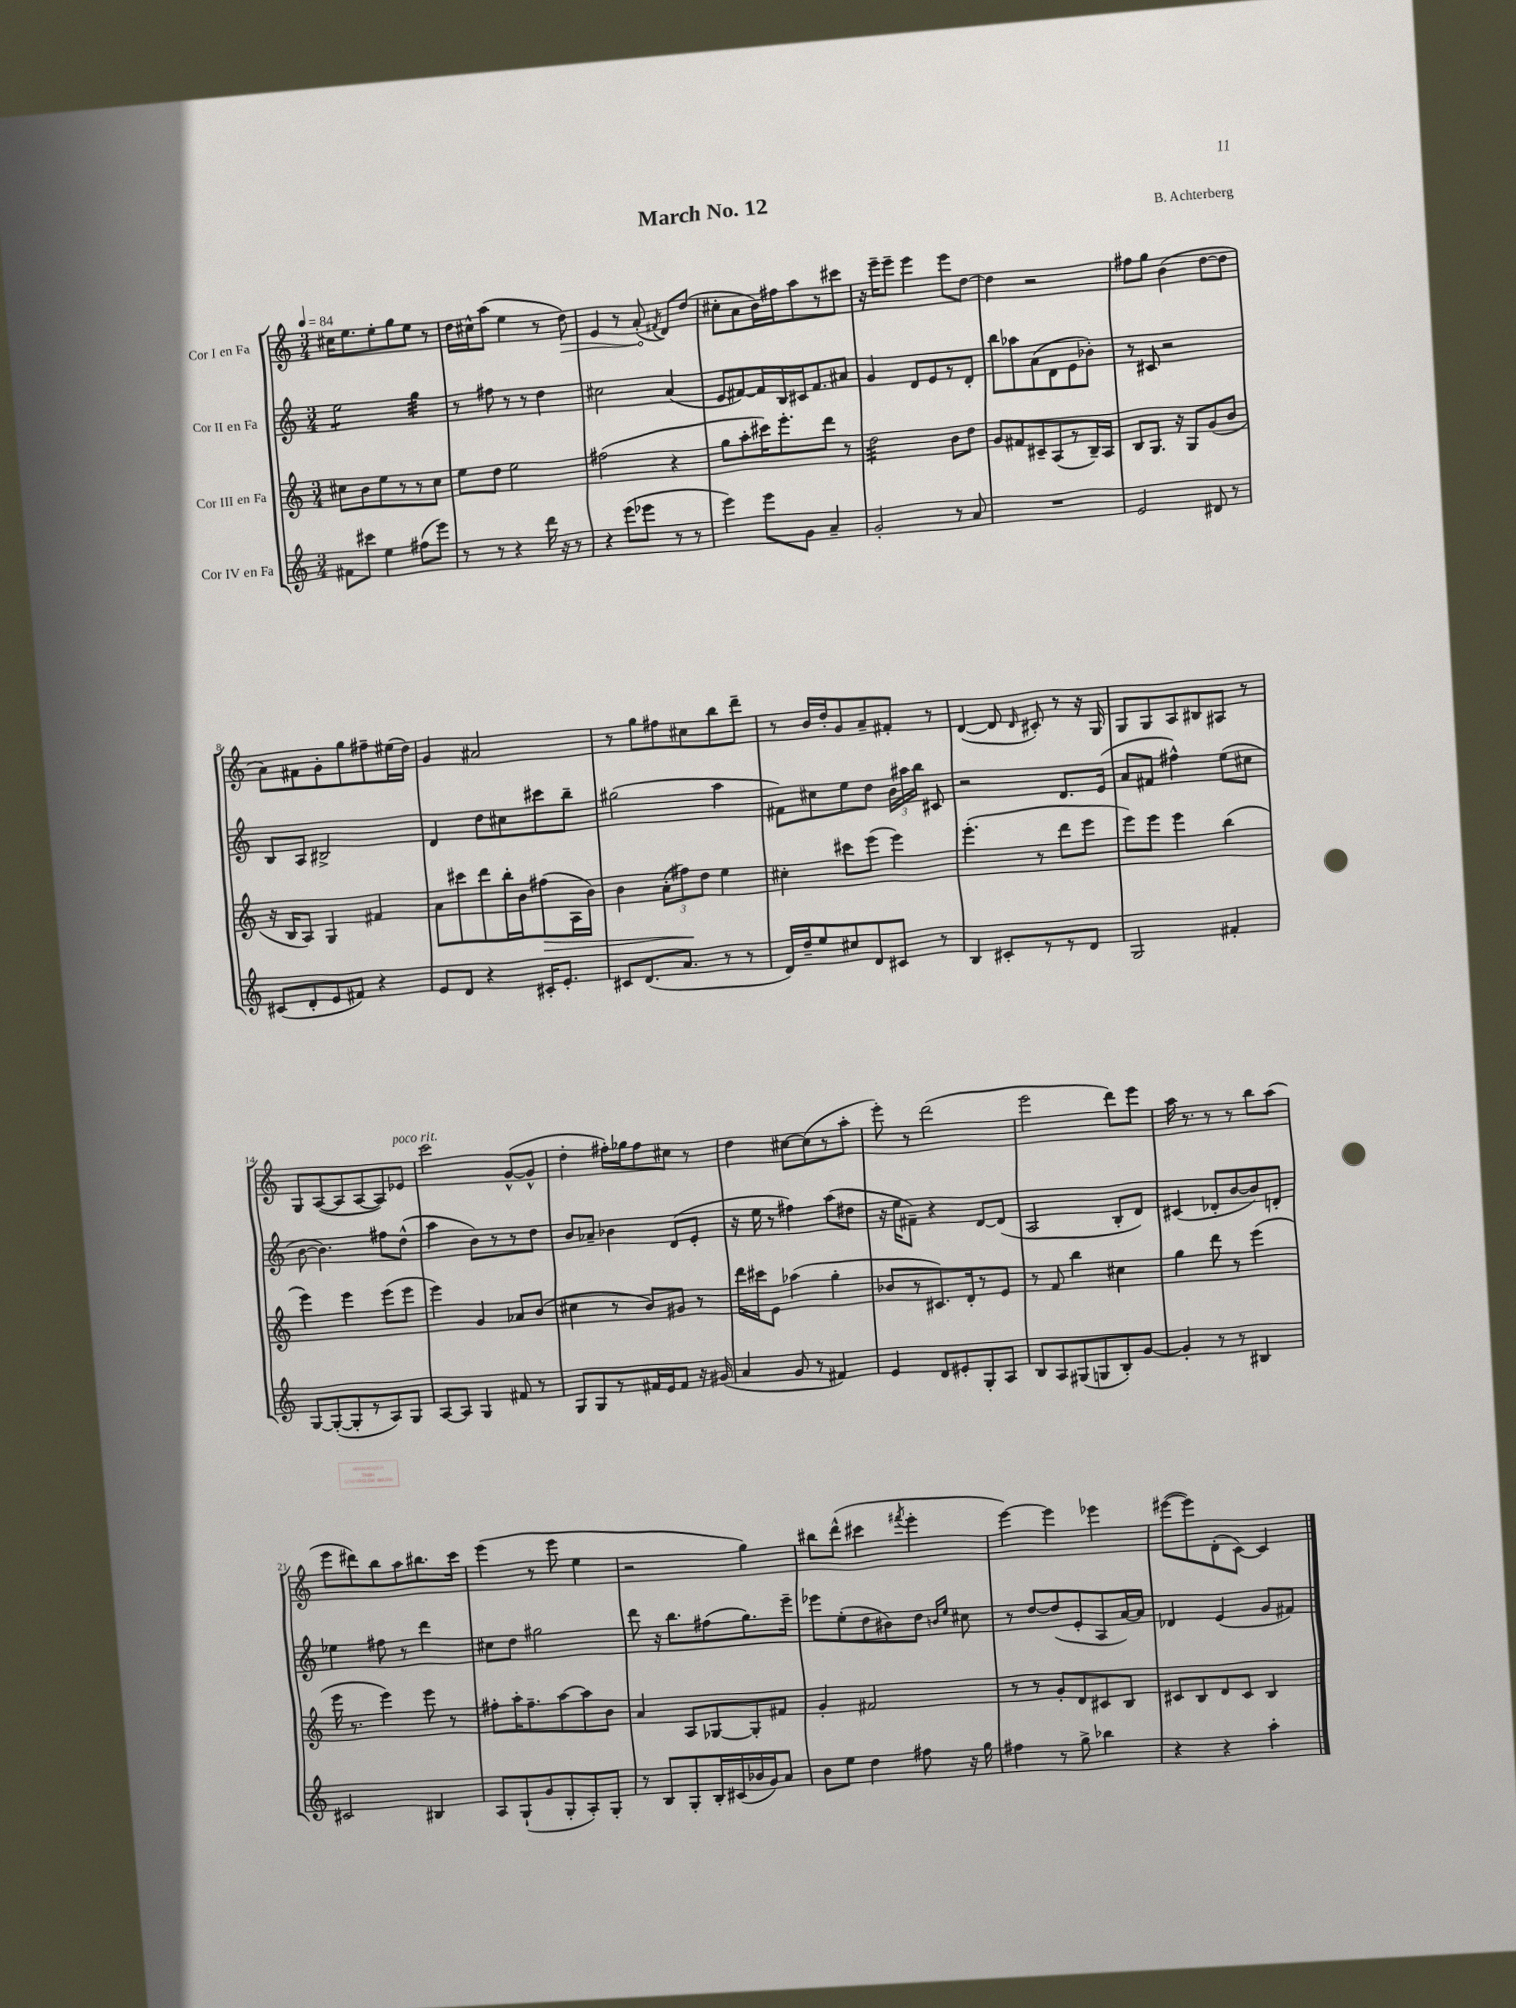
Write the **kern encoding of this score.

**kern	**kern	**kern	**kern
*staff4	*staff3	*staff2	*staff1
*clefG2	*clefG2	*clefG2	*clefG2
*k[]	*k[]	*k[]	*k[]
*M3/4	*M3/4	*M3/4	*M3/4
*MM84	*MM84	*MM84	*MM84
8f#\L	8cc#\L	2ee\	16cc#\LK
.	.	.	8.ee\
8ccc#\J	8b\	.	.
4ee\	8ee\	.	8ee'\
.	8r	.	8gg\
(8ff#\L	8r	4gg\	8ee\J
8eee\J)	8cc#\J	.	8r
=	=	=	=
8r	8ee\L	8r	16dd\LL
.	.	.	16cc#^^\J
8r	8dd\J	8ff#\	(8aa\J
4r	2ee\	8r	4ee\
.	.	8r	.
16ddd\	.	4dd\	8r
16r	.	.	.
8r	.	.	8dd\)
=	=	=	=
4r	(2ff#\	2cc#\	4e/
(8eee\L	.	.	8r
8eee-\J	.	.	(8a'/
.	.	.	8qf#/
8r	4r	(4a/	8d/L)
8r	.	.	(8dd/J
=	=	=	=
4eee\)	8gg\L	8e/L	8cc#'\L
.	8aa'\	[8f#/)	8a\
8eee\L	16ccc#\K)	16f#/]L	16b\L)
.	8.eee'\	16B/	16ff#\J
8g\J	.	16c#/J	8aa\
.	.	8.f#/	.
4a~/	8ddd\J	.	8r
.	8r	8a#/J	8ccc#\J
=	=	=	=
2g'/	2dd\	4g/	16r
.	.	.	16eee~\LK
.	.	.	8eee~\J
.	.	8d/L	4eee\
.	.	8e/	.
8r	8b\L	8r	8eee\L
8a/	8dd\J	8d'/J	[8dd\J
=	=	=	=
2.r	8g/L	8bb\L	4dd\]
.	8f#/	8aa-\	.
.	8c#~/	(8a\	2r
.	(8A/	8d\	.
.	8r	8e\	.
.	16B~/L)	8b-'\J)	.
.	16A/JJ	.	.
=	=	=	=
2e/	8B/L	8r	8ff#\L
.	8.G/J	8c#/	8gg\J
.	.	2r	(4b\
.	16r	.	.
.	8G/L	.	.
8d#/	(8g/	.	[8dd\L
8r	8b/J	.	8dd\]J
=	=	=	=
(8c#/L	16r	8B/L	8a\L)
.	16B/LK	.	.
8d'/	8A/J)	8A/J	8f#\
8e/	4G/	2B#^/	8g'\
8f#/J)	.	.	8gg\
4r	4f#/	.	8ff#~\
.	.	.	(16ee#\L
.	.	.	16dd\JJ)
=	=	=	=
8e/L	8a\L	4d/	4g/
8d/J	8ccc#\	.	.
4r	8ddd\	8dd\L	2a#/
.	16bb'\L	8cc#\	.
.	16b\J	.	.
16c#'/LK	(8ff#\	8ccc#\	.
8.e'/J	.	.	.
.	16A\L	8bb~\J	.
.	16b\JJ)	.	.
=	=	=	=
8c#/L	4b\	(2gg#\	8r
(8.d/	.	.	8gg\L
.	(12a'\L	.	8ff#\
8.a/J	.	.	.
.	12ff#\)	.	.
.	.	.	8cc#\
.	12dd\J	.	.
8r	4ee\	4aa\	8bb\
8r	.	.	8ddd~\J
=	=	=	=
16d/LL)	4cc#'\	8f#\L)	8r
16dd~/J	.	.	.
8ee/	.	8cc#\	16b/LL
.	.	.	16dd'/J
8cc#/	8ccc#\L	8ee\	8g/
8d/	(8eee\J	8dd\J	8a~/
8c#/J	4eee\)	24b\LL	8f#'/J
.	.	24aa#\	.
.	.	24bb\JJ	.
8r	.	8c#/	8r
=	=	=	=
4B/	(4.eee'\	2r	([4d/
8c#'/L	.	.	8d/]
.	.	.	16qqd/
8r	8r	.	8c#'/)
8r	8ddd\L	8.d/L	8r
8d/J	8eee\J	.	16r
.	.	(16e/Jk	16G/
=	=	=	=
2G/	8eee\L)	8a/L	8G/L
.	8eee\J	8f#/J	8G/
.	4eee\	4ff#^^\)	8A/
.	.	.	8B#/
4f#'/	(4bb\	(8ee\L	8A#/J
.	.	8cc#\J	8r
=	=	=	=
[8G/L	4eee\)	[8b\	8G/L
(8G'/_	.	4.b\])	([8A/
8G'/]	4eee\	.	8A/]
8r	.	.	[8A/
8A/)	(8eee\L	8ff#\L	8A/])
8G/J	8eee\J	(8dd^^\J	8e-/J
=	=	=	=
[8A/L	4eee\)	4aa\	2ccc\
8A/]J	.	.	.
4G/	4g/	8b\L)	.
.	.	8r	.
8f#/	8a-/L	8r	([8g^^/L
8r	(8b/J	8dd\J	8g^^/]J
=	=	=	=
8G/L	4cc#\	8b/L	4dd'\
8G/	.	8a-~/J	.
8r	8r	4b-\	16ff#'\LL)
.	.	.	16gg-\J
16f#/L	8b/L)	.	8ff#\
16e/J	.	.	.
8f#/J	8g#/J	(8d/L	8cc#\J
16r	8r	8e'/J	8r
(16g#/	.	.	.
=	=	=	=
4a/	16ddd\LL	16r	4dd\
.	16ccc#\J	16ee\	.
.	8e\J	8r	.
8g/	(4aa-\	4ff#\)	[8cc#\L
8r	.	.	(8cc#\]
4f#/)	4gg'\	(8aa\L	8r
.	.	8dd#\J	8aa'\J
=	=	=	=
4e/	8b-/L	16r	8eee'\)
.	.	16ee\LK	.
.	8r	8f#~\J)	8r
8d/L	8.c#/)	4r	(2ddd\
8e#'/	.	.	.
.	16d'/k	.	.
8G'/	8r	[8d/L	.
8A/J	8e/J	(8d/]J	.
=	=	=	=
8B/L	8r	2A/	2eee\
8A/	8f/	.	.
(8G#/	4bb\	.	.
8G/	.	.	.
8B'/)	4cc#\	8B'/L	8ddd\L)
[8g/J	.	8d/J)	8eee\J
=	=	=	=
4g'/]	4gg\	(4c#/	16aa\
.	.	.	8.r
8r	8ddd\	8d-'/L	8r
8r	8r	[8b/	8r
4B#/	(4eee\	8b/])	8bb\L
.	.	8d'/J	(8aa\J
=	=	=	=
2c#/	16eee\	4ee-\	8eee\L
.	8.r	.	.
.	.	.	8ddd#\)
.	4eee\)	8ff#\	8bb\
.	.	8r	8aa\
4B#/	8eee\	4ddd\	8.bb#\
.	8r	.	.
.	.	.	16ccc\Jk
=	=	=	=
8A/L	8ff#'\L	8cc#\L	(4eee\
(8G`/	16aa'\K	8dd\J	.
.	8.ff#~\	.	.
8g/	.	2gg#\	8r
8G'/	[8aa\	.	8eee\
8A'/)	8aa\]	.	4ee\
8G'/J	8b\J	.	.
=	=	=	=
8r	4a/	8ddd\	2r
8B/L	.	16r	.
.	.	8.bb\L	.
8G'/	8A/L	.	.
16B'/L	[8G-/	(8ff#\	.
(16c#/	.	.	.
16b-/	8G-'/]	8.gg\)	4gg\)
16g/J)	.	.	.
8a/J	8f#/J	.	.
.	.	16eee~\Jk	.
=	=	=	=
8b\L	4g'/	8eee-\L	8bb#\L
8ee\J	.	(8ee'\	(8ddd^^\J
4dd\	2f#/	8dd\	4ccc#\
.	.	8b#\)	.
.	.	.	8qfff#/
8ff#\	.	8dd\J	4eee'\
.	.	16qqb/LL	.
.	.	16qqee/JJ	.
16r	.	8cc#\	.
16gg\	.	.	.
=	=	=	=
4ff#\	8r	8r	[4eee\)
.	8r	[8dd/L	.
8r	8g'/L	(8dd/]	4eee\]
8gg^\	8d/	8e'/	.
4bb-\	8c#/	8A/	4eee-\
.	8B/J	[16a/L)	.
.	.	16a/]JJ	.
=	=	=	=
4r	8c#/L	4d-/	([8eee#\L
.	8B/	.	8eee#\])
4r	8d/	(4e/	(8d'\
.	8c#/J	.	[8c\J)
4aa'\	4B/	8g/L	4c/]
.	.	8f#/J)	.
==	==	==	==
*-	*-	*-	*-
